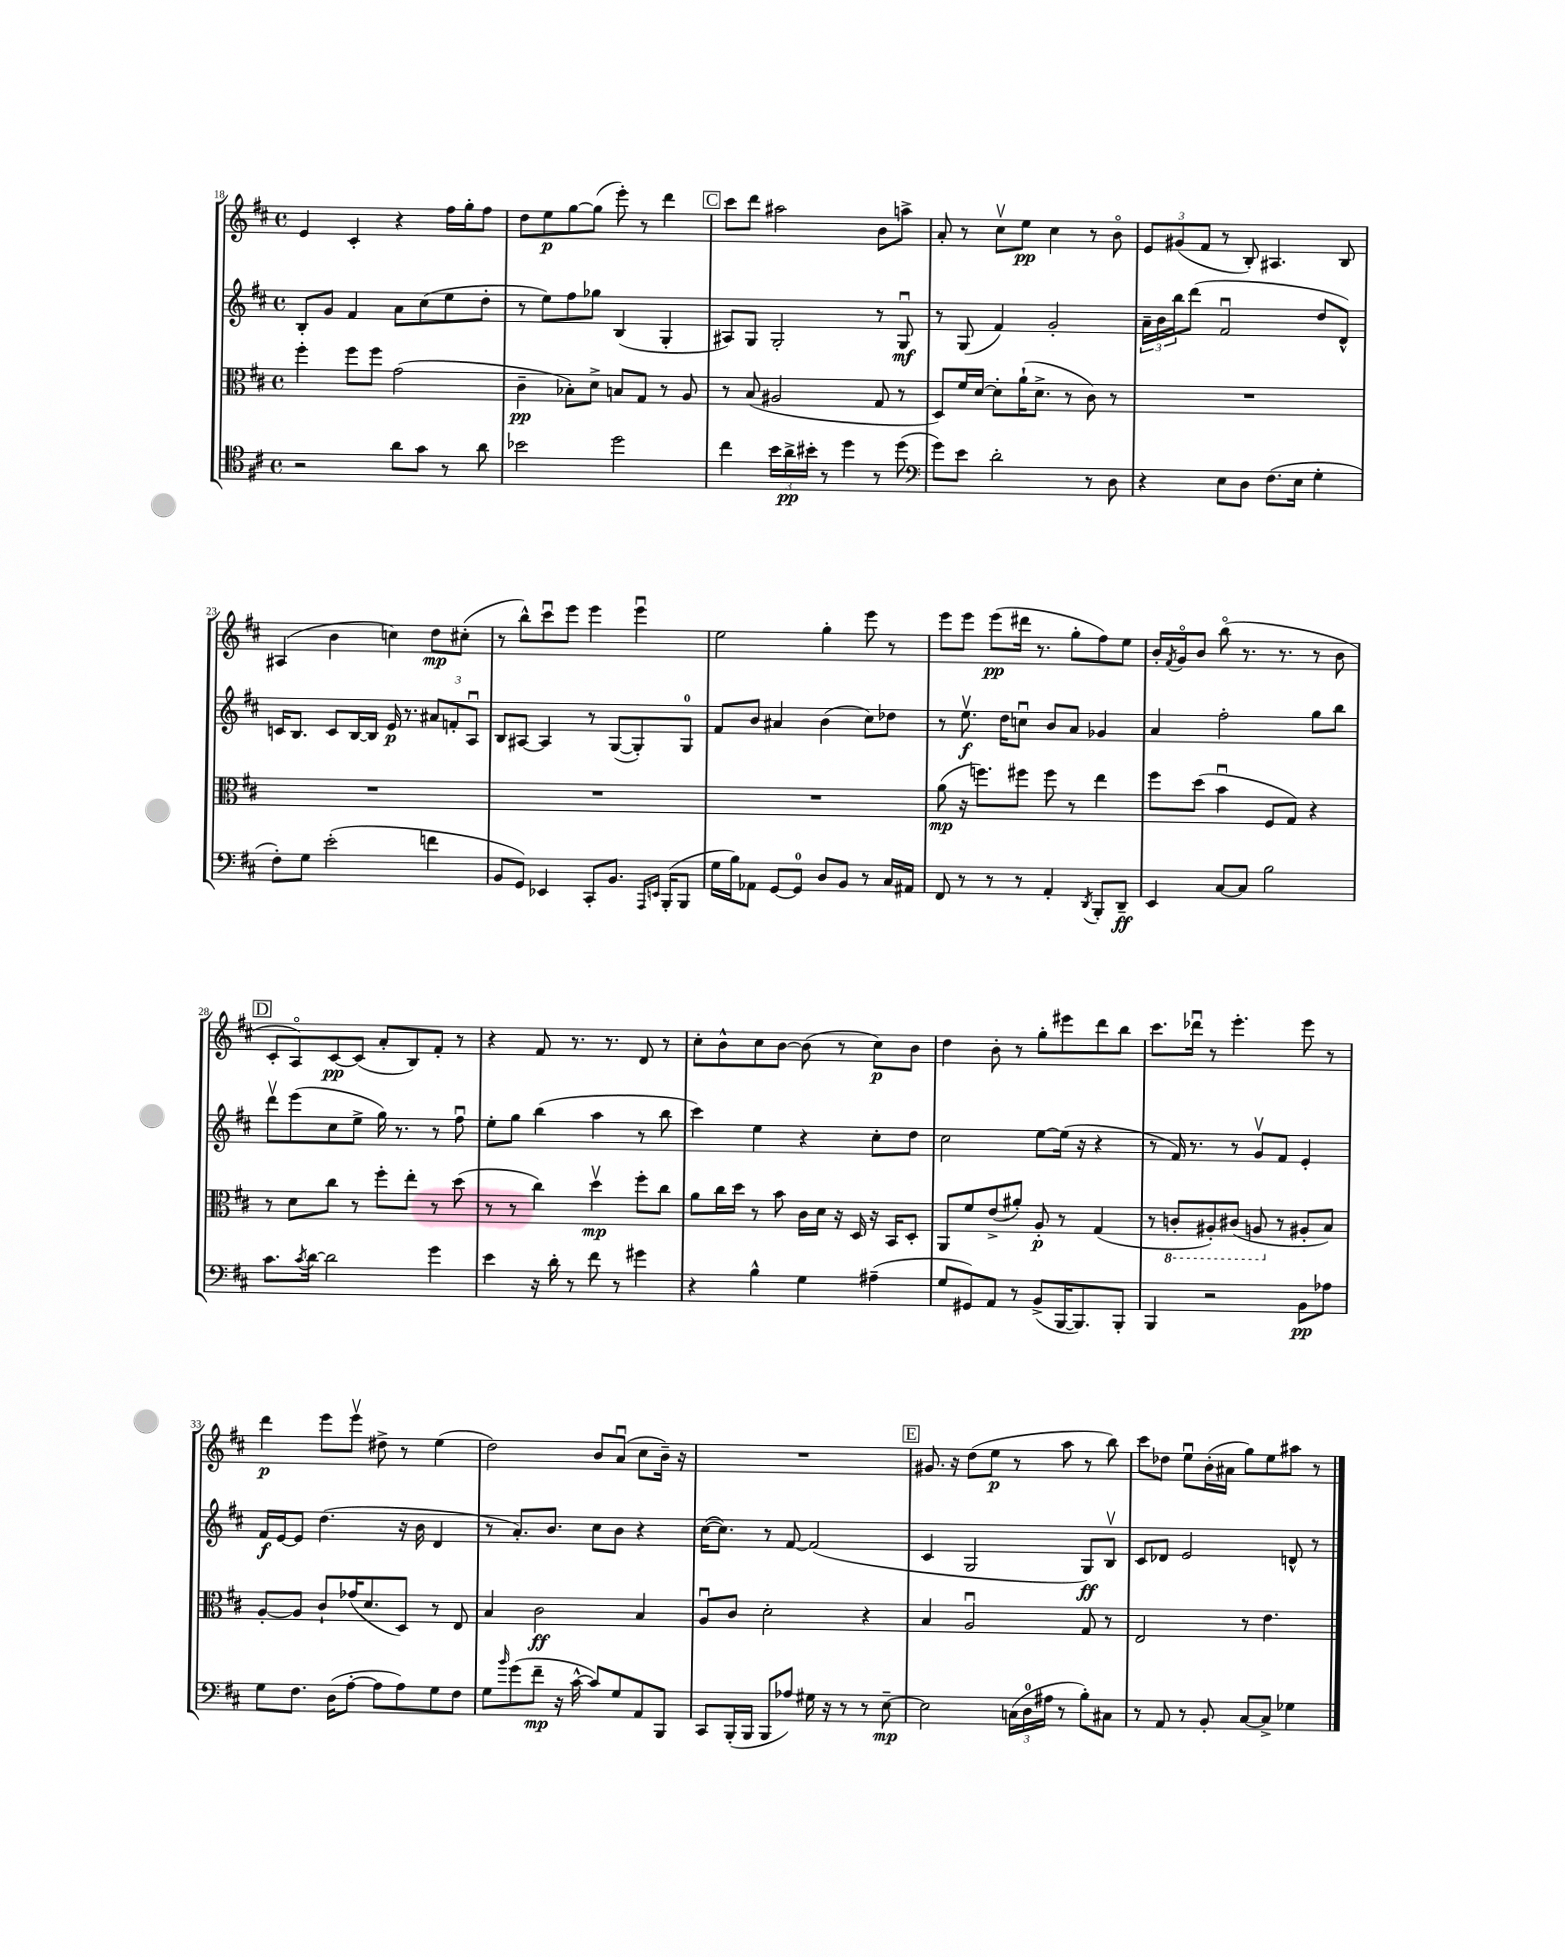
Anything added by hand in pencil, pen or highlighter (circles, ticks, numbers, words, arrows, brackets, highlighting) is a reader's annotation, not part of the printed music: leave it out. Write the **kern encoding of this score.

**kern	**kern	**kern	**kern
*staff4	*staff3	*staff2	*staff1
*clefC4	*clefC3	*clefG2	*clefG2
*k[f#c#]	*k[f#c#]	*k[f#c#]	*k[f#c#]
*M4/4	*M4/4	*M4/4	*M4/4
*met(c)	*met(c)	*met(c)	*met(c)
2r	4ff#'\	8B'/L	4e/
.	.	8g/J	.
.	8ff#\L	4f#/	4c#'/
.	8ff#\J	.	.
8a\L	(2g\	8a\L	4r
8g\J	.	(8cc#\	.
8r	.	8ee\	16ff#\LL
.	.	.	16gg'\J
8a\	.	8dd'\J	8ff#\J
=	=	=	=
2b-\	4c#~\	8r	8dd\L
.	.	8ee\L)	8ee\
.	8B-'\L)	8ff#\	[8gg\
.	8d^\J	8gg-\J	(8gg\]J
2dd\	8B/L	(4B/	8eee'\)
.	8G/J	.	8r
.	8r	4G'/	4ddd\
.	8A/	.	.
=	=	=	=
4cc#\	8r	8A#/L)	8ccc#\L
.	(8B/	8G/J	8ddd\J
24b\LL	2A#/	2G'/	2aa#\
24a^\	.	.	.
24b#'\JJ	.	.	.
8r	.	.	.
4dd\	.	.	.
8r	8G/	8r	8b\L
(8dd\	8r	8Gu/	8aa^\J
=	=	=	=
*clefF4	*	*	*
8g\L)	8D/L)	8r	8a'/
8e\J	16f#/L	(8G/	8r
.	[16d/JJ	.	.
2d'\	8d'\]L	4f#/)	8cc#v\L
.	(16a`\K	.	8ee\J
.	8.d^\J	.	.
.	.	2g'/	4cc#\
.	8r	.	.
8r	8c#\)	.	8r
8D\	8r	.	8bo\
=	=	=	=
4r	1r	24a~\LL	12e/L
.	.	24b\	.
.	.	24bb\J	(12g#/
.	.	(8ddd\J	.
.	.	.	12f#/J
8E\L	.	2f#u/	8r
8D\J	.	.	8B'/)
(8.F#\L	.	.	4.A#/
16E\Jk	.	.	.
4G'\	.	8dd/L	.
.	.	8d^^/J)	8B/
=	=	=	=
8F#'\L)	1r	16c/LK	(4A#/
.	.	8.B/J	.
8G\J	.	.	.
(2e'\	.	8c/L	4b\
.	.	[16B/L	.
.	.	16B/]JJ	.
.	.	16e/	4cc\)
.	.	8.r	.
4f\	.	12a#/L	8dd\L
.	.	12f'/	.
.	.	.	(8cc#'\J
.	.	12Au/J	.
=	=	=	=
8BB/L	1r	8B/L	8r
8GG/J)	.	[8A#/J	8bb^^\L)
4EE-/	.	4A#/]	8ccc#u\
.	.	.	8eee\J
8CC#'/L	.	8r	4eee\
8.BB/J	.	([8G/L	.
.	.	8G'/])	4eeeu\
16qqAAA/LL	.	.	.
16qqEE/JJ	.	.	.
(16BBB'/LK	.	.	.
8BBB/J	.	8G/J	.
=	=	=	=
16G\LL	1r	8f#/L	2ee\
16B\J)	.	.	.
8AA-\J	.	8b/J	.
[8GG/L	.	4a#/	.
8GG/]J	.	.	.
8D/L	.	(4b\	4gg'\
8BB/J	.	.	.
8r	.	8cc#\L)	8eee\
16C#/LL	.	8dd-\J	8r
16AA#/JJ	.	.	.
=	=	=	=
8FF#/	(8a\	8r	8eee\L
8r	16r	8.eev\	8eee\J
.	8.ff\L)	.	.
8r	.	.	(8eee\L
.	.	16dd\LK	.
8r	8ff#\J	8ccu\J	16ddd#\Jk
.	.	.	8.r
4AA'/	8ff#\	8b/L	.
.	8r	8a/J	8gg'\L
8qDD/	.	.	.
8BBB'/L	4ee\	4g-/	8ff#\)
8DD~/J	.	.	8ee\J
=	=	=	=
4EE/	8ff#\L	4a/	16b'/LL
.	.	.	8qf#/
.	.	.	16go/J
.	(8dd\J	.	8b/J
[8C#/L	4bu\	2ff#'\	(8bbo\
8C#/]J	.	.	8.r
2B\	8F#/L	.	.
.	.	.	8.r
.	8G/J)	.	.
.	4r	8gg\L	8r
.	.	8bb\J	8b\
=	=	=	=
8.c#\L	8r	8dddv\L	8c#'/L
.	8d\L	(8eee\	8Ao/)
8qc#/	.	.	.
[16d\Jk	.	.	.
2d\]	8cc#\J	8cc#\	[8c#/
.	8r	8ee^\J	(8c#/]J
.	8ff#'\L	16gg\)	8a'/L
.	.	8.r	.
.	8ee'\J	.	8B/)
4g\	8r	8r	8f#'/J
.	(8dd\	8ff#u\	8r
=	=	=	=
4e\	8r	8ee'\L	4r
.	8r	8gg\J	.
16r	4cc#\)	(4bb\	8f#/
16d'\	.	.	.
8r	.	.	8.r
8f#\	4ddv\	4aa\	.
.	.	.	8.r
8r	.	.	.
4g#\	8ff#'\L	8r	8d/
.	8cc#\J	8bb\	8r
=	=	=	=
4r	8a\L	4ccc#\)	8cc#'\L
.	16cc#\L	.	8b^^\
.	16dd\JJ	.	.
4B^^\	8r	4ee\	8cc#\
.	8b\	.	[8b\J
4G\	16c#\LL	4r	(8b\]
.	16d\JJ	.	.
.	16r	.	8r
.	16D/	.	.
(4A#~\	16r	8cc#'\L	8cc#\L)
.	16BB/LK	.	.
.	8D'/J	8dd\J	8b\J
=	=	=	=
8G/L	8AA/L	2cc#\	4dd\
8GG#/)	8f#/	.	.
8AA/J	(8e^/	.	8b'\
8r	8a#'/J)	.	8r
(8BB^/L	8A'/	[8ee\L	8gg'\L
[16BBB/K	8r	(16ee\]Jk	8eee#\
8.BBB/])	.	16r	.
.	(4G/	4r	8ddd\
8BBB'/J	.	.	8bb\J
=	=	=	=
4BBB/	8r	8r	8.ccc#\L
.	8C'/L	16f#/)	.
.	.	8.r	16ddd-u\Jk
2r	8AA#'/)	.	8r
.	(8C#/J	8r	4.eee'\
.	8AA/	8gv/L	.
.	8r	8f#/J	.
8BB\L	8A#'/L	4e'/	8eee\
8A-\J	8B/J)	.	8r
=	=	=	=
8G\L	[8A'/L	16f#/LL	4ddd\
.	.	[16e/J	.
8.F#\J	8A/]J	8e/]J	.
.	8c#`/L	(4.dd\	8eee\L
(16D\LK	.	.	.
[8A'\J	(16g-/K	.	8eeev\J
.	8.d/	.	.
8A\]L	.	.	8dd#^\
8A\)	8D/J)	16r	8r
.	.	16b\	.
8G\	8r	4d/	(4ee\
8F#\J	8E/	.	.
=	=	=	=
8G\L	4B/	8r	2dd\)
16qqb/	.	.	.
(8g\	.	8.a'/L)	.
8f#~\J	2c#\	.	.
.	.	8.b/J	.
16r	.	.	.
[16c#^^\	.	.	.
8c#/]L)	.	8cc#\L	8b/L
8G/	.	8b\J	(8au/J
8AA/	4B/	4r	8cc#\L
8BBB/J	.	.	16b~\Jk)
.	.	.	16r
=	=	=	=
8CC#/L	8Au/L	([16cc#\LK	1r
.	.	8.cc#\]J)	.
(16BBB'/L	8c#/J	.	.
16BBB/JJ	.	.	.
8BBB/L	2d'\	8r	.
8A-/J)	.	[8f#/	.
16G#\	.	(2f#/]	.
16r	.	.	.
8r	.	.	.
8r	4r	.	.
[8E~\	.	.	.
=	=	=	=
2E\]	4B/	4c#/	8.g#/
.	.	.	16r
.	2Au/	2G/	(8dd\L
.	.	.	8ee\J
(24C\LL	.	.	8r
24D\	.	.	.
24A#\JJ	.	.	.
8r	.	.	8aa\
8B'\L)	8G/	8G/L)	8r
8C#\J	8r	8Bv/J	8bb\)
=	=	=	=
8r	2E/	8c#/L	8ccc#\L
8AA/	.	8d-/J	8dd-\J
8r	.	2e/	8eeu\L
8BB'/	.	.	(16b'\L
.	.	.	16a#\JJ
[8C#/L	8r	.	8gg\L)
8C#^/]J	4.e\	.	8ee\
4G-\	.	8d^^/	8aa#\J
.	.	8r	8r
==	==	==	==
*-	*-	*-	*-
